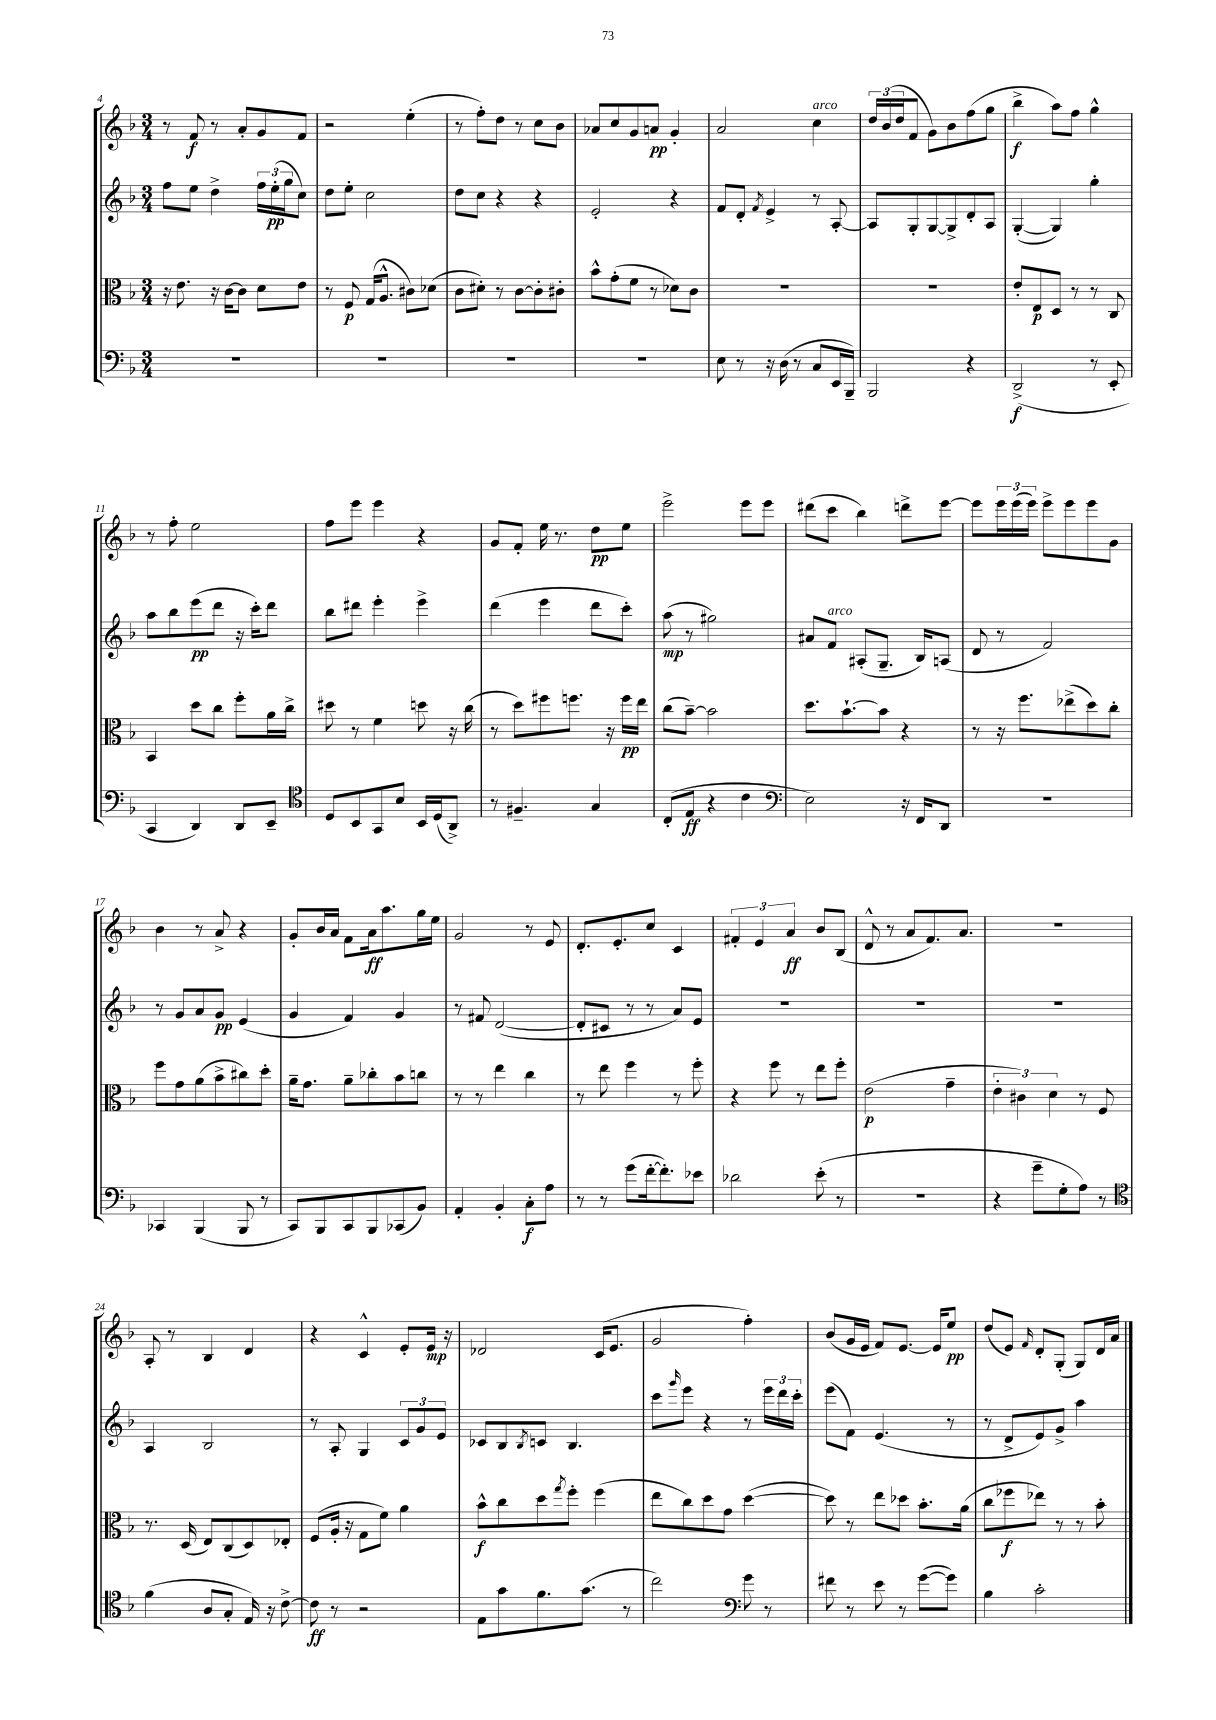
<<
\new StaffGroup <<
\new Staff = "s0" {
    \clef treble \key f \major \numericTimeSignature \time 3/4
    r8 f'8\f r8 a'8-. g'8 f'8 |
    r2 e''4-.( |
    r8 f''8-.) d''8 r8 c''8 bes'8 |
    aes'8 c''8 g'8 a'8\pp g'4-. |
    a'2 c''4^\markup { \italic "arco" } |
    \tuplet 3/2 { d''16 bes'16( d''16 } f'8 g'8) bes'8 f''8( g''8 |
    bes''4->\f a''8) f''8 g''4-^ |
    r8 f''8-. e''2 |
    f''8 e'''8 e'''4 r4 |
    g'8 f'8-. e''16 r8. d''8\pp e''8 |
    e'''2-> e'''8 e'''8 |
    dis'''8( c'''8 bes''4) d'''8-> e'''8~ |
    e'''8 \tuplet 3/2 { e'''16 e'''16( e'''16) } e'''8-> e'''8 e'''8 g'8 |
    bes'4 r8 a'8-> r4 |
    g'8-. bes'16 a'16 f'8 a'16\ff a''8. g''16 e''16 |
    g'2 r8 e'8 |
    d'8.-. e'8.-. c''8 c'4 |
    \tuplet 3/2 { fis'4-. e'4 a'4\ff } bes'8 bes8( |
    d'8-^ r8 a'8 f'8.) a'8. |
    R2. |
    a8-. r8 bes4 d'4 |
    r4 c'4-^ e'8-. e'16\mp r16 |
    des'2 c'16( e'8. |
    g'2 f''4-.) |
    bes'8( g'16 e'16 f'8) e'8.~ e'16 e''8\pp |
    d''8( e'8) \grace { f'16 } d'8-. g8-.( g8) d'16 a'16 \bar "|." |
}
\new Staff = "s1" {
    \clef treble \key f \major \numericTimeSignature \time 3/4
    f''8 e''8 d''4-> \tuplet 3/2 { f''16 e''16-.\pp( g''16 } c''8) |
    d''8 e''8-. c''2 |
    d''8 c''8 r4 r4 |
    e'2-. r4 |
    f'8 d'8-. \acciaccatura { f'8 } e'4-> r8 a8~-. |
    a8 g8-. g8~ g8-> d'8-. a8 |
    g4~-.( g4) g''4-. |
    a''8 bes''8 e'''8\pp( d'''8 r16 c'''16-.) d'''8 |
    bes''8 dis'''8 e'''4-. e'''4-> |
    d'''4( e'''4 d'''8 c'''8-.) |
    a''8\mp( r8 gis''2) |
    ais'8 f'8^\markup { \italic "arco" } ais8-.( g8.-- bes16) a8( |
    d'8 r8 f'2) |
    r8 g'8 a'8 g'8\pp e'4( |
    g'4 f'4) g'4 |
    r8 fis'8 d'2~( |
    d'8-. cis'8 r8 r8 a'8) e'8 |
    R2. |
    R2. |
    R2. |
    a4 bes2 |
    r8 a8-. g4 \tuplet 3/2 { c'8 g'8 e'8 } |
    ces'8 bes8 \acciaccatura { bes8 } c'8 bes4. |
    c'''8 \grace { g'''16 } e'''8 r4 r8 \tuplet 3/2 { e'''16 d'''16 c'''16-. } |
    e'''8( f'8) e'4.( r8 |
    r8 d'8-> e'8) g'8-> a''4 \bar "|." |
}
\new Staff = "s2" {
    \clef alto \key f \major \numericTimeSignature \time 3/4
    r16 e'8. r16 c'16~ c'8 d'8 e'8 |
    r8 f8\p g16( a8.-^ cis'8) des'8( |
    c'8 dis'8-.) r8 c'8~ c'8-. cis'8-. |
    bes'8-^ g'8-.( f'8 r8 des'8) c'8 |
    R2. |
    R2. |
    e'8-. e8\p d8 r8 r8 c8 |
    bes,4 d''8 c''8 f''8-. a'16 c''16-> |
    dis''8 r8 f'4 d''8 r16 c''16( |
    r8 d''8) fis''8 f''8. r16 f''16\pp e''16 |
    c''8( bes'8~--) bes'2 |
    d''8. bes'8.~-! bes'8 r4 |
    r8 r16 f''8. ees''8->( d''8) c''8-. |
    f''8 g'8 a'8( bes'8-> cis''8) d''8-. |
    a'16-- g'8. a'8-- ces''8-. bes'8 c''8 |
    r8 r8 e''4 c''4 |
    r8 e''8 f''4 r8 f''8-. |
    r4 f''8 r8 e''8 f''8-. |
    e'2\p( g'4-- |
    \tuplet 3/2 { e'4-. cis'4) d'4 } r8 f8 |
    r8. d16( e8) c8( d8) ees8-. |
    f8( a16-. r16 g8 f'8) a'4 |
    bes'8-^\f c''8 d''8 \acciaccatura { g''8 } f''8-. f''4( |
    e''8 c''8) d''8 g'8 d''4~( |
    d''8) r8 e''8 des''8 bes'8.-. a'16( |
    c''8 fes''8\f ees''8) r8 r8 bes'8-. \bar "|." |
}
\new Staff = "s3" {
    \clef bass \key f \major \numericTimeSignature \time 3/4
    R2. |
    R2. |
    R2. |
    R2. |
    e8 r8 r16 d16( r8 c8 e,16 bes,,16--) |
    bes,,2 r4 |
    d,2->\f( r8 e,8-. |
    c,4 d,4) d,8 e,8-- |
    \clef tenor d8 bes,8 g,8 bes8 bes,16 d16( a,8->) |
    r8 fis4.-- g4 |
    c8-.( e8\ff r4 c'4 |
    \clef bass e2) r16 f,16 d,8 |
    R2. |
    ces,4 bes,,4( bes,,8 r8 |
    c,8) bes,,8 c,8 bes,,8 ces,8( bes,8) |
    a,4-. bes,4-. c8-.\f a8 |
    r8 r8 g'8( f'16~-. f'8.-.) ees'8 |
    des'2 e'8-.( r8 |
    R2. |
    r4 g'8-- g8-. a8) r8 |
    \clef tenor f'4( a8 g8-. e16) r16 c'8~-> |
    c'8\ff r8 r2 |
    e8 g'8 f'8. g'8.( r8 |
    c''2) \clef bass g'8 r8 |
    fis'8 r8 e'8 r8 g'8~( g'8) |
    bes4 c'2-. \bar "|." |
}
>>
>>
\layout { \context { \Score currentBarNumber = #4 } }
